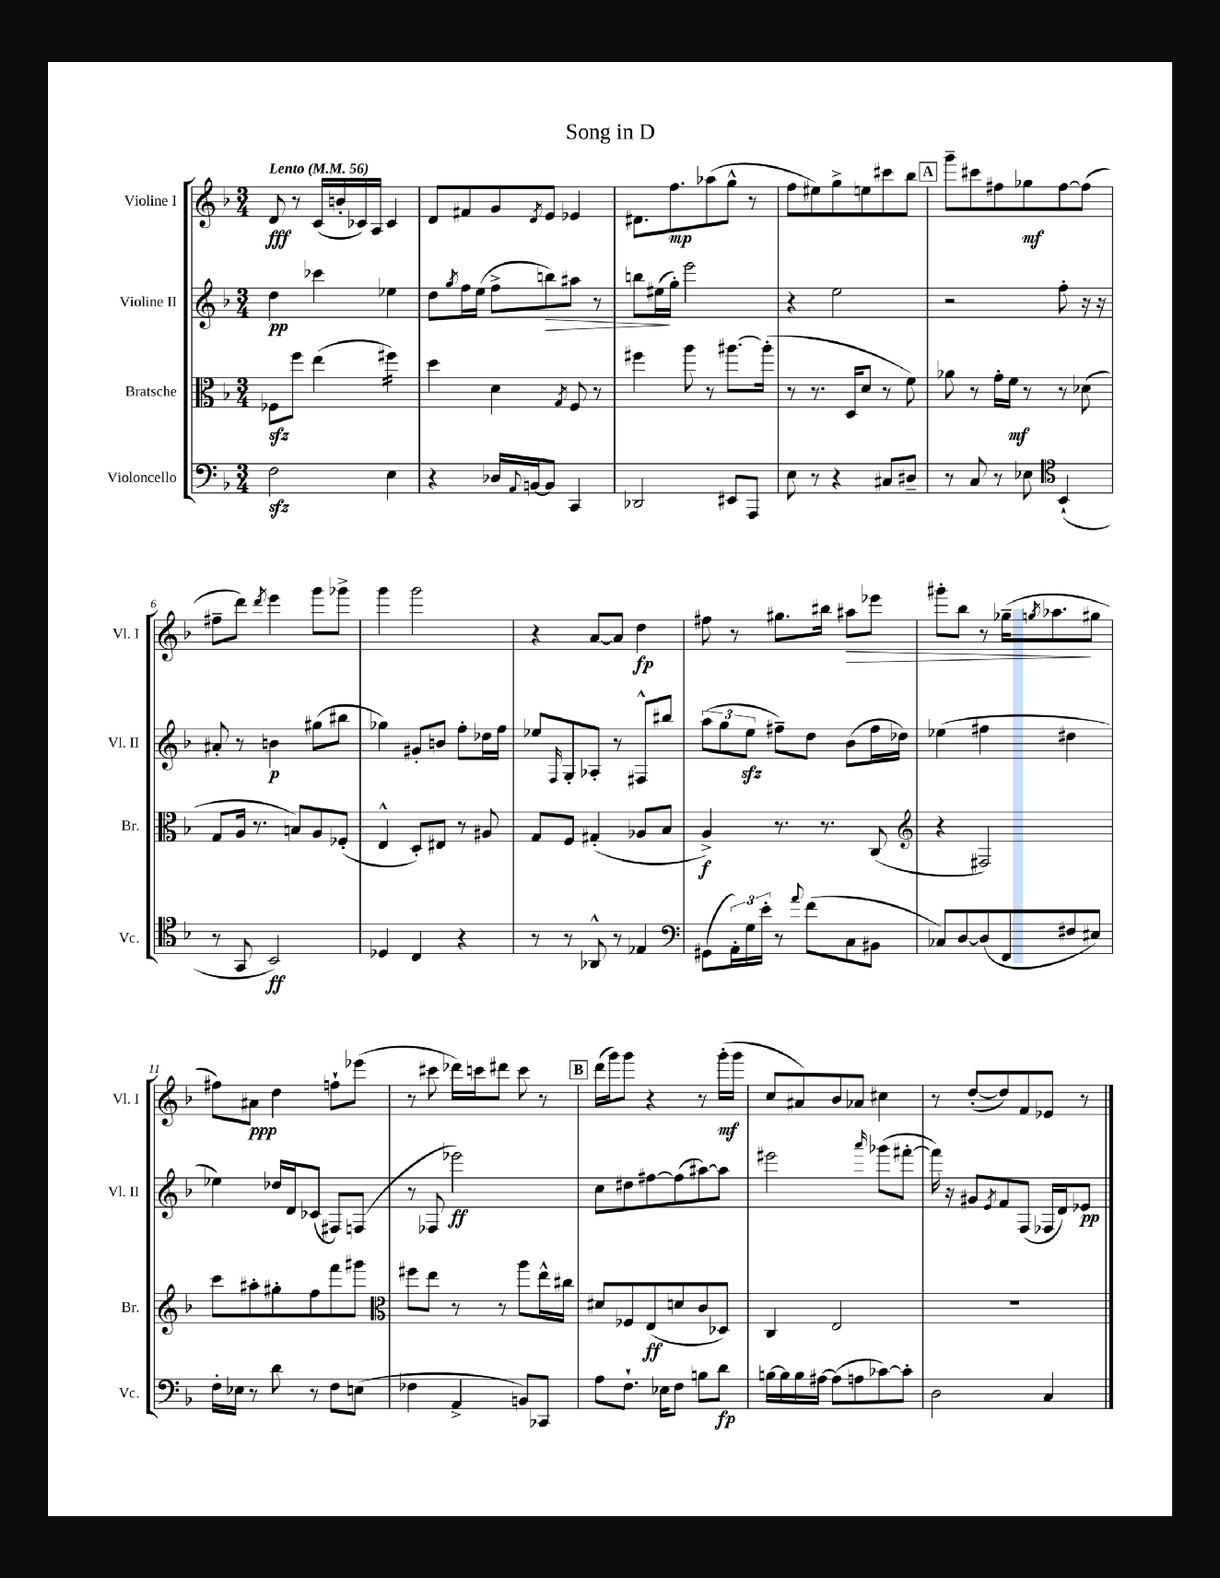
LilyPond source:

\header { title = "Song in D" }
<<
\new StaffGroup <<
\new Staff = "s0" \with { instrumentName = "Violine I" shortInstrumentName = "Vl. I" } {
    \clef treble \key f \major \numericTimeSignature \time 3/4 \tempo "Lento" 4 = 56
    d'8\fff r8 c'16( b'16-. ces'16) a16 ces'4 |
    d'8 fis'8 g'8 \acciaccatura { d'8 } e'8 ees'4 |
    dis'8. f''8.\mp aes''8( g''8-^ r8 |
    f''8 eis''8) g''8-> e''8 cis'''8 bes''8 |
    \mark \markup { \box "A" } g'''8-- cis'''8 fis''8 ges''8\mf fis''8~ fis''8( |
    fis''8-- d'''8) \acciaccatura { d'''8 } e'''4 g'''8 ges'''8-> |
    g'''4 g'''2 |
    r4 a'8~ a'8 d''4\fp |
    fis''8 r8 gis''8. bis''16 ais''8\> ees'''8 |
    gis'''8-. bes''8 r8 ges''16--( \acciaccatura { g''8 } aes''8.\! gis''8 |
    fis''8) ais'8\ppp d''4 f''8-! ees'''8( |
    r8 cis'''8 des'''16) c'''16 dis'''8 c'''8 r8 |
    \mark \markup { \box "B" } d'''16( g'''16) g'''8 r4 r8 g'''16-.\mf( g'''16 |
    c''8 ais'8) bes'8 aes'8 cis''4 |
    r8 d''8~-.( d''8) f'8 ees'8 r8 \bar "|." |
}
\new Staff = "s1" \with { instrumentName = "Violine II" shortInstrumentName = "Vl. II" } {
    \clef treble \key f \major \numericTimeSignature \time 3/4
    d''4\pp ces'''4 ees''4 |
    d''8 \acciaccatura { g''8 } f''16 e''16( f''8-> b''8\>) ais''8 r8 |
    b''8 eis''16\!( g''16-.) e'''2 |
    r4 e''2 |
    \mark \markup { \box "A" } r2 f''8-. r16 r16 |
    ais'8-. r8 b'4\p gis''8( bis''8 |
    ges''4) gis'8-. b'8 f''8-. des''16 f''16 |
    ees''8 \grace { f16 } g8-. aes8-. r8 fis8-^ bis''8 |
    \tuplet 3/2 { a''8( g''8 e''8\sfz } fis''8--) d''8 bes'8( fis''16 des''16) |
    ees''4( fis''4 dis''4 |
    ees''4) des''16 d'16 ces'8( fis8) f8( |
    r8 fes8 ees'''2\ff) |
    \mark \markup { \box "B" } c''8 dis''8 fis''8~ fis''8( ais''8~) ais''8 |
    eis'''2 \grace { a'''16 } ges'''8( fis'''8~-. |
    fis'''16) r16 gis'8 \acciaccatura { e'8 } f'8 f8( fes16 d'16) ees'8\pp \bar "|." |
}
\new Staff = "s2" \with { instrumentName = "Bratsche" shortInstrumentName = "Br." } {
    \clef alto \key f \major \numericTimeSignature \time 3/4
    fes8\sfz f''8 e''4( fis''4:16) |
    d''4 d'4 \acciaccatura { g8 } f8 r8 |
    fis''4 a''8 r8 ais''8.~ ais''16-.( |
    r8 r8. d16 d'8 r8 f'8) |
    \mark \markup { \box "A" } aes'8 r8 g'16-. f'16\mf r8 r8 des'8( |
    g8 a16 r8. b8) a8 fes8-.( |
    e4-^ d8-.) eis8 r8 ais8 |
    g8 f8 gis4-.( aes8 bes8 |
    a4->\f) r8. r8. c8( |
    \clef treble r4 fis2) |
    c'''8 ais''8-. gis''8-. f''8 f'''8 gis'''8 |
    \clef alto fis''8 e''8 r8 r8 a''8 e''16-^ cis''16 |
    \mark \markup { \box "B" } dis'8 fes8 e8\ff( d'8 c'8 des8) |
    c4 e2 |
    R2. \bar "|." |
}
\new Staff = "s3" \with { instrumentName = "Violoncello" shortInstrumentName = "Vc." } {
    \clef bass \key f \major \numericTimeSignature \time 3/4
    f2\sfz e4 |
    r4 des16 \appoggiatura { a,8 } b,16~ b,8 c,4 |
    des,2 eis,8 a,,8 |
    e8 r8 r4 cis8 dis8-- |
    \mark \markup { \box "A" } r8 c8 r8 ees8 \clef tenor bes,4-!( |
    r8 g,8 bes,2\ff) |
    des4 c4 r4 |
    r8 r8 aes,8-^ r8 ees4 |
    \clef bass gis,8( \tuplet 3/2 { a,16-.) g16 e'16-. } r8 \appoggiatura { a'8 } f'8( c8 bis,8 |
    ces8) d8~ d8( f,8 fis8 eis8) |
    f16-. ees16 r8 d'8 r8 f8 e8( |
    fes4 a,4-> b,8) ces,8 |
    \mark \markup { \box "B" } a8 f8.-! ees16 f8 b8 d'8\fp |
    b16~ b16 b16 ais16~ ais8( a8 ces'8~) ces'8-. |
    d2 c4 \bar "|." |
}
>>
>>
